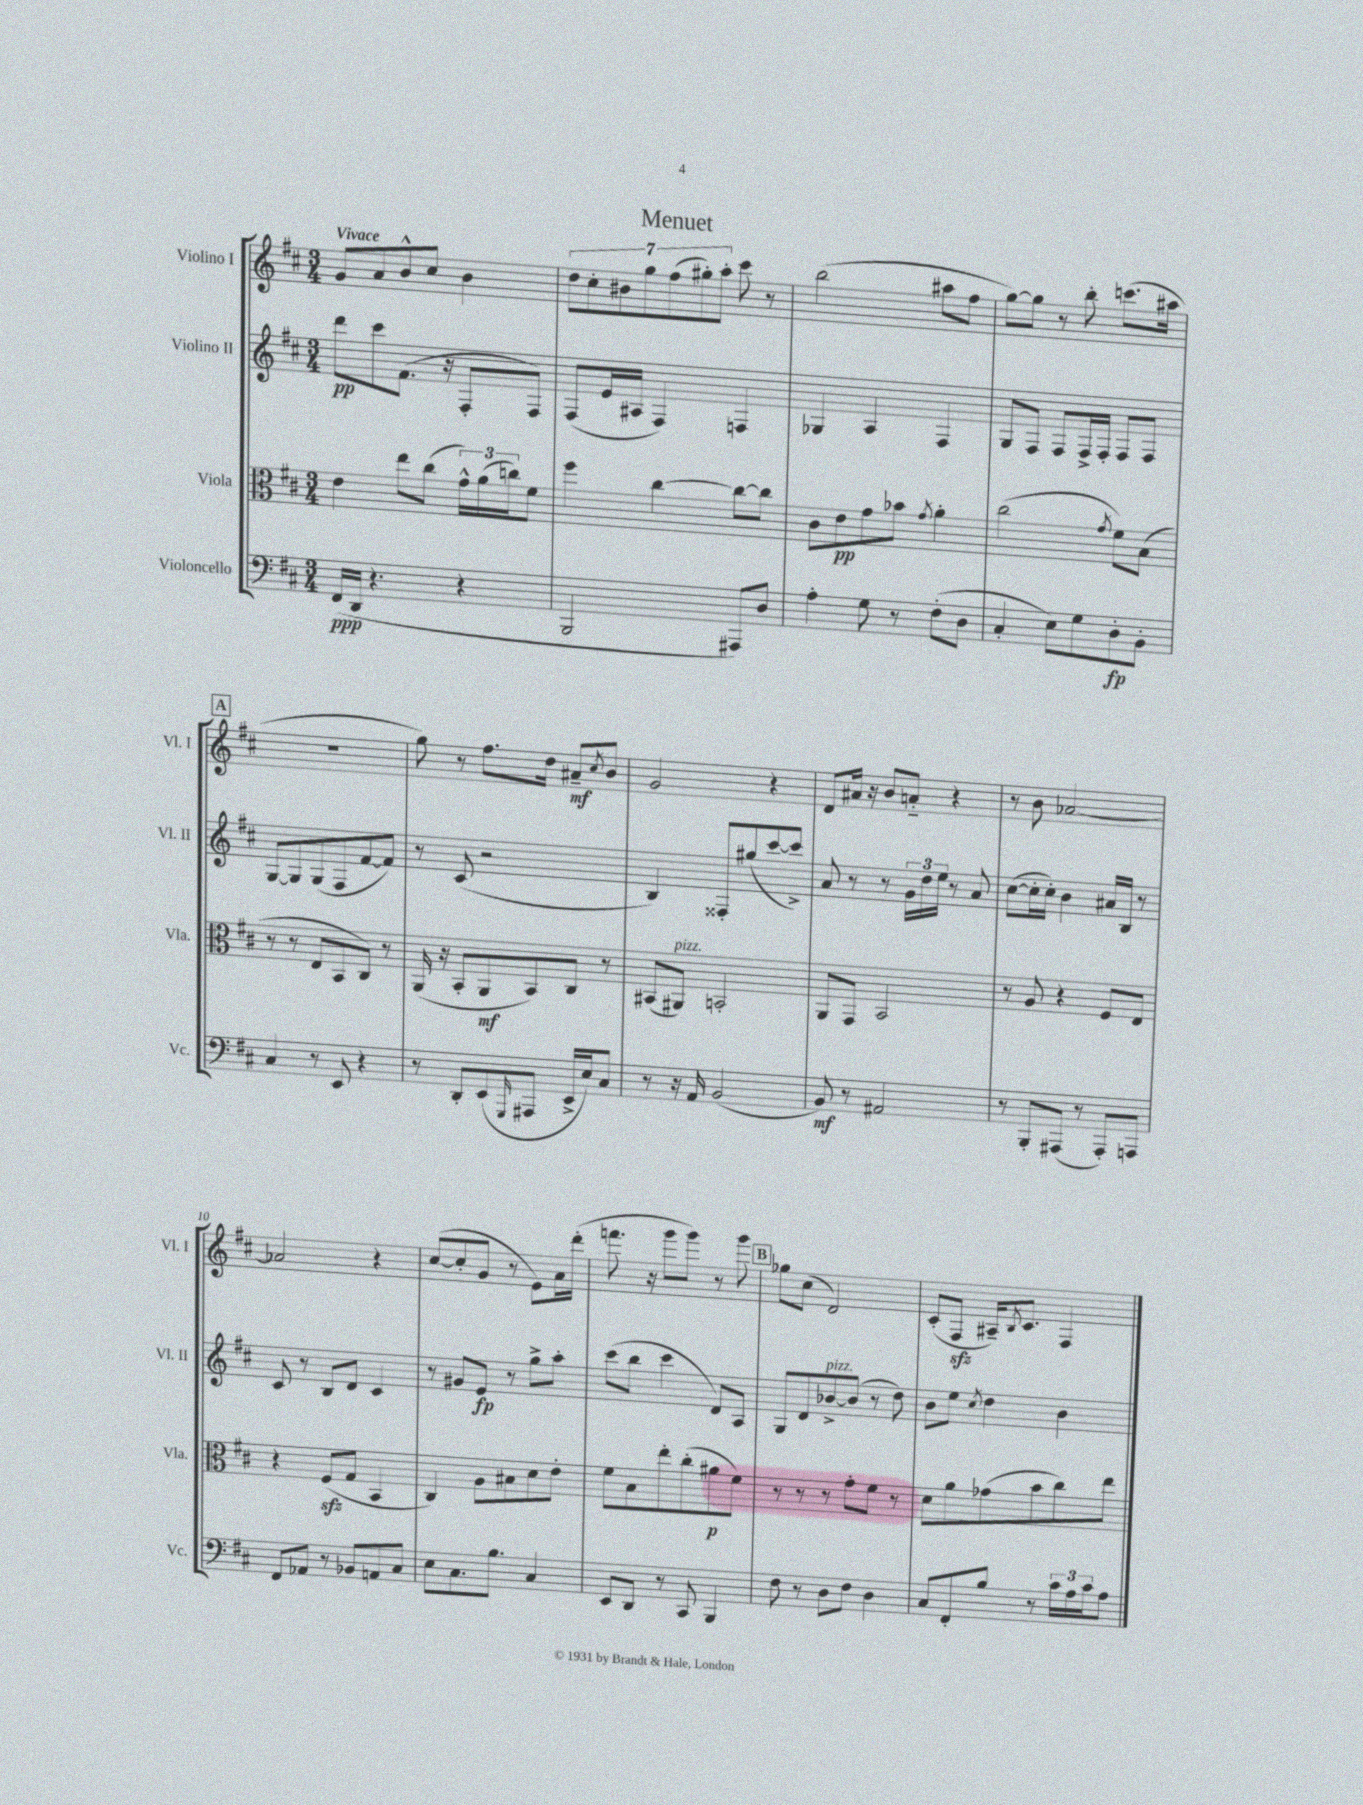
\header { title = "Menuet" }
<<
\new StaffGroup <<
\new Staff = "s0" \with { instrumentName = "Violino I" shortInstrumentName = "Vl. I" } {
    \clef treble \key d \major \numericTimeSignature \time 3/4 \tempo "Vivace"
    g'8 a'8 b'8-^ cis''8 b'4 |
    \tuplet 7/4 { d''8 cis''8-. bis'8 g''8 fis''8( gis''8-.) a''8-. } cis'''8 r8 |
    b''2( ais''8 fis''8 |
    g''8~) g''8 r8 b''8-. c'''8.( ais''16 |
    \mark \markup { \box "A" } R2. |
    g''8) r8 fis''8. d''16 ais'8--\mf \acciaccatura { cis''8 } b'8 |
    g'2 r4 |
    d'8 ais'16 r16 b'8 a'8-_ r4 |
    r8 b'8 aes'2~ |
    aes'2 r4 |
    cis''8~( cis''8-. g'8 r8 e'8) a'16 d'''16-.( |
    f'''8. r16 g'''8 g'''8) r8 g'''8 |
    \mark \markup { \box "B" } ges''8 cis''8( d'2) |
    cis'8-.( fis8\sfz ais16--) \acciaccatura { b8 } cis'8. fis4 \bar "|." |
}
\new Staff = "s1" \with { instrumentName = "Violino II" shortInstrumentName = "Vl. II" } {
    \clef treble \key d \major \numericTimeSignature \time 3/4
    d'''8\pp cis'''8 fis'8.( r16 fis8-. fis8) |
    fis8( e'16 ais16 fis4) f4 |
    ges4 a4 fis4 |
    g8 fis8 fis8 fis16-> fis16-. fis8 fis8 |
    \mark \markup { \box "A" } g8~ g8 g8( fis8 fis'8~ fis'8) |
    r8 cis'8( r2 |
    b4) fisis8-. gis''8( cis'''8~ cis'''8->) |
    a'8 r8 r8 \tuplet 3/2 { g'16 d''16 e''16 } r8 a'8 |
    cis''8~( cis''16-. cis''16-.) b'4 ais'16 b16 r8 |
    cis'8 r8 b8 d'8 cis'4 |
    r8 gis'8 e'8\fp r8 g''8-> a''8-. |
    cis'''8( b''8 cis'''4 d'8) a8 |
    \mark \markup { \box "B" } g8 d'8 bes'8~->^\markup { \italic "pizz." } bes'8( r8 d''8) |
    b'8 e''8 \acciaccatura { cis''8 } d''4 b'4 \bar "|." |
}
\new Staff = "s2" \with { instrumentName = "Viola" shortInstrumentName = "Vla." } {
    \clef alto \key d \major \numericTimeSignature \time 3/4
    e'4 e''8 cis''8( \tuplet 3/2 { g'16-^) a'16( c''16) } fis'8 |
    fis''4 cis''4~ cis''8~ cis''8 |
    cis'8 e'8\pp g'8 bes'8 \acciaccatura { g'8 } a'4-. |
    cis''2( \acciaccatura { g'8 } fis'8) b8( |
    \mark \markup { \box "A" } r8 r8 e8 b,8 cis8) r8 |
    a,16( r16 b,8-. a,8\mf b,8) cis8 r8 |
    bis,8( ais,8^\markup { \italic "pizz." }) b,2-. |
    a,8 g,8 b,2 |
    r8 a8 r4 fis8 e8 |
    r4 fis8\sfz( g8 b,4 |
    cis4) a8 bis8 d'8 e'8-. |
    fis'8 b8 e''8-. cis''8-.( ais'8\p fis'8) |
    \mark \markup { \box "B" } r8 r8 r8 g'8-. fis'8 r8 |
    d'8 a'8 ges'8( b'8 cis''8) e''8 \bar "|." |
}
\new Staff = "s3" \with { instrumentName = "Violoncello" shortInstrumentName = "Vc." } {
    \clef bass \key d \major \numericTimeSignature \time 3/4
    fis,16\ppp( d,16 r4. r4 |
    b,,2 ais,,8) d8 |
    a4-. g8 r8 fis8-.( d8 |
    cis4-. e8) g8 d8-.\fp b,8-. |
    \mark \markup { \box "A" } cis4 r8 e,8 r4 |
    r8 d,8-. e,8( \grace { g,,16 } ais,,8 e,16-> e16) cis8 |
    r8 r16 a,16 b,2( |
    b,8\mf) r8 ais,2 |
    r8 b,,8-. ais,,8( r8 ais,,8-.) a,,8 |
    fis,8 aes,8 r8 bes,8 a,8 cis8 |
    e8 cis8. b8. cis4 |
    e,8 d,8 r8 cis,8 b,,4 |
    \mark \markup { \box "B" } fis8 r8 d8 fis8 d4 |
    cis8 fis,8-. b8 r8 \tuplet 3/2 { cis'16 a16 cis'16 } a8 \bar "|." |
}
>>
>>
